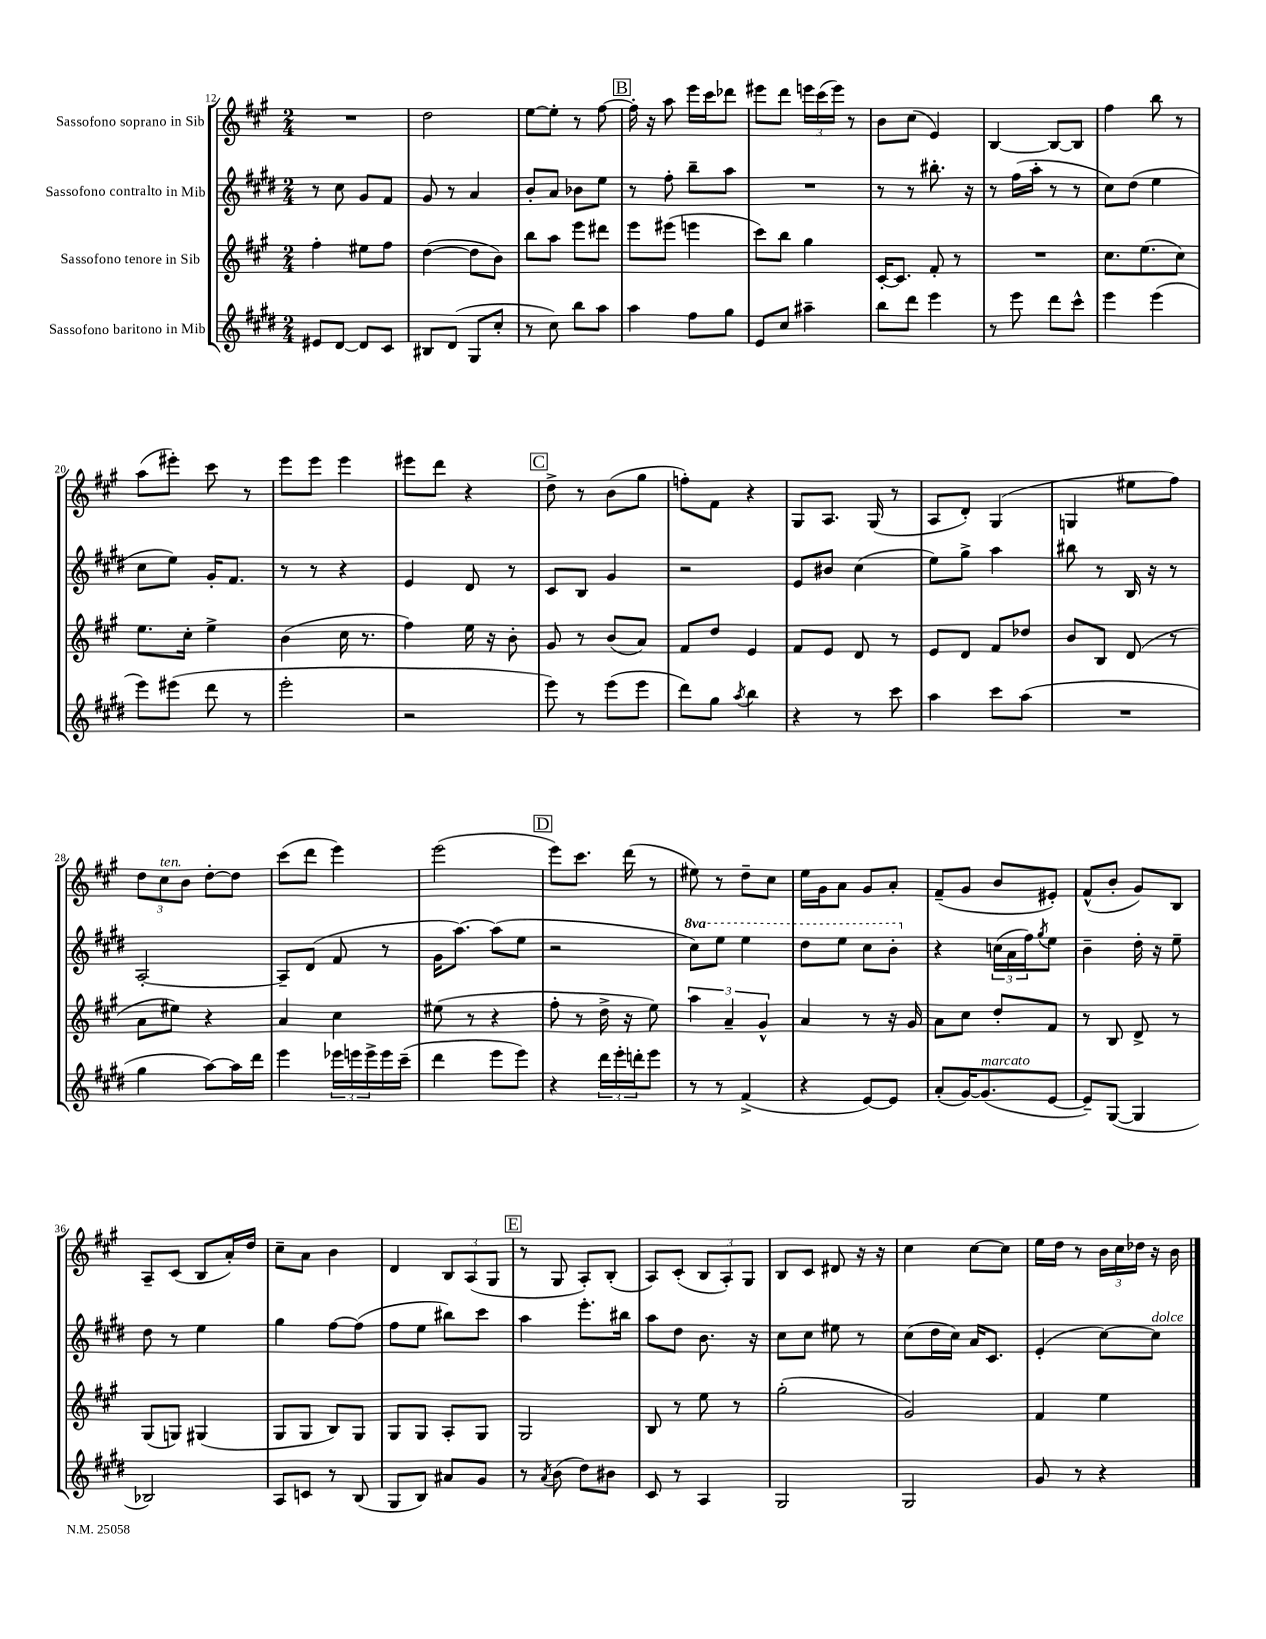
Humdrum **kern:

**kern	**kern	**kern	**kern
*part4	*part3	*part2	*part1
*staff4	*staff3	*staff2	*staff1
*I"Sassofono baritono in Mib	*I"Sassofono tenore in Sib	*I"Sassofono contralto in Mib	*I"Sassofono soprano in Sib
*clefG2	*clefG2	*clefG2	*clefG2
*k[f#c#g#d#]	*k[f#c#g#]	*k[f#c#g#d#]	*k[f#c#g#]
*M2/4	*M2/4	*M2/4	*M2/4
=12	=12	=12	=12
8e#X/L	4ff#'\	8r	2r
[8d#/J	.	8cc#\	.
8d#/L]	8ee#X\L	8g#/L	.
8c#/J	8ff#\J	8f#/J	.
=13	=13	=13	=13
8B#X/L	([4dd\	8g#/	2dd\
(8d#/J	.	8r	.
8G#/L	8dd\L]	4a/	.
8cc#'/J	8b\J)	.	.
=14	=14	=14	=14
8r	8bb\L	8b'/L	[8ee\L
8cc#\)	8aa\J	8a/J	8ee'\J]
8bb\L	8eee\L	8b-X\L	8r
8aa\J	8ddd#X\J	8ee\J	[8ff#\
!!LO:REH:place=s1:t=B
=15	=15	=15	=15
4aa\	8eee\L	8r	16ff#'\]
.	.	.	16r
.	(8eee#X\J	8ff#'\	8aa\
8ff#\L	4eeen\	8bb~\L	16eee\LL
.	.	.	16ccc#\J
8gg#\J	.	8aa\J	8ddd-X\J
=16	=16	=16	=16
8e/L	8ccc#\L)	2r	8eee#X\L
8cc#/J	8bb\J	.	8ddd\J
4aa#X~\	4gg#\	.	24eeen\LL
.	.	.	(24ccc#\
.	.	.	24eee\JJ)
.	.	.	8r
=17	=17	=17	=17
8bb\L	[16c#'/KL	8r	8b\L
.	8.c#/J]	.	.
8ddd#\J	.	8r	(8cc#\J
4eee\	8f#'/	8.bb#X'\	4e/)
.	8r	.	.
.	.	16r	.
=18	=18	=18	=18
8r	2r	8r	[4B/
8eee\	.	(16ff#\LL	.
.	.	16aa'\JJ	.
8ddd#\L	.	8r	8B/L_
8ccc#^^\J	.	8r	8B/J]
=19	=19	=19	=19
4eee\	8.cc#\L	8cc#\L)	4ff#\
.	.	(8dd#\J	.
.	(8.ee\	.	.
(4eee\	.	4ee\	8bb\
.	8cc#\J)	.	8r
!!LO:LB:g=z
=20	=20	=20	=20
8eee\L)	8.ee\L	8cc#\L	(8aa\L
(8eee#X\J	.	8ee\J)	8eee#X'\J)
.	16cc#'\Jk	.	.
8ddd#\	4ee^\	16g#'/KL	8ccc#\
.	.	8.f#/J	.
8r	.	.	8r
=21	=21	=21	=21
2eee'\	(4b\	8r	8eee\L
.	.	8r	8eee\J
.	16cc#\	4r	4eee\
.	8.r	.	.
=22	=22	=22	=22
2r	4ff#\)	4e/	8eee#X\L
.	.	.	8ddd\J
.	16ee\	8d#/	4r
.	16r	.	.
.	8b'\	8r	.
!!LO:REH:place=s1:t=C
=23	=23	=23	=23
8eee\)	8g#/	8c#/L	8dd^\
8r	8r	8B/J	8r
(8eee\L	(8b/L	4g#/	(8b\L
8eee\J	8a/J)	.	8gg#\J
=24	=24	=24	=24
8ddd#\L)	8f#/L	2r	8ffn'\L)
8gg#\J	8dd/J	.	8f#\J
8qaa/	.	.	.
4bb\	4e/	.	4r
=25	=25	=25	=25
4r	8f#/L	8e/L	8G#/L
.	8e/J	8b#X/J	8.A/J
8r	8d/	(4cc#\	.
.	.	.	(16G#/
8ccc#\	8r	.	8r
=26	=26	=26	=26
4aa\	8e/L	8ee\L)	8A/L
.	8d/J	8gg#^\J	8d'/J)
8ccc#\L	8f#/L	4aa\	(4G#/
(8aa\J	8dd-X/J	.	.
=27	=27	=27	=27
2r	8b/L	8bb#X\	4Gn/
.	8B/J	8r	.
.	(8d/	16B/	8ee#X\L
.	.	16r	.
.	8r	8r	8ff#\J)
!!LO:LB:g=z
=28	=28	=28	=28
4gg#\	8a\L	[2A'/	12dd\L
!	!	!	!LO:TX:a:i:t=ten.
.	.	.	12cc#\
.	8ee#X\J)	.	.
.	.	.	12b\J
[8aa\L)	4r	.	[8dd'\L
16aa\L]	.	.	8dd\J]
16ddd#\JJ	.	.	.
=29	=29	=29	=29
4eee\	4a/	8A~/L]	(8ccc#\L
.	.	(8d#/J	8ddd\J
24eee-X\LL	4cc#\	8f#/	4eee\)
24eeen\	.	.	.
24eee^\	.	.	.
16eee\	.	8r	.
(16ccc#~\JJ	.	.	.
=30	=30	=30	=30
4ddd#\	(8ee#X\	16g#\KL	(2eee\
.	.	[8.aa\J)	.
.	8r	.	.
8eee\L	4r	(8aa\L]	.
8eee\J)	.	8ee\J	.
!!LO:REH:place=s1:t=D
=31	=31	=31	=31
4r	8ff#'\	2r	8eee\L)
.	8r	.	8.ccc#\J
24ddd#\LL	16dd^\	.	.
24eee'\	.	.	.
.	16r	.	(16ddd\
24dddn'\J	.	.	.
8eee\J	8ee\)	.	8r
=32	=32	=32	=32
*	*	*8va	*
8r	6aa\	8ccc#\L)	8ee#X\)
8r	.	8eee\J	8r
.	6a~/	.	.
(4f#^/	.	4eee\	8dd~\L
.	6g#^^/	.	.
.	.	.	8cc#\J
=33	=33	=33	=33
4r	4a/	8ddd#\L	16ee\LL
.	.	.	16g#\J
.	.	8eee\J	8a\J
[8e/L)	8r	8ccc#\L	8g#/L
8e/J]	16r	8bb'\J	8a'/J
.	16g#/	.	.
=34	=34	=34	=34
*	*	*X8va	*
(8a'/L	8a\L	4r	(8f#~/L
[16g#/K)	8cc#\J	.	8g#/J
!LO:TX:a:i:t=marcato	!	!	!
(8.g#/]	.	.	.
.	8dd'/L	(24ccn\LL	8b/L
.	.	24a\	.
.	.	24ff#\J)	.
.	.	8qgg#/	.
[8e/J	8f#/J	8ee\J	8e#X'/J)
=35	=35	=35	=35
8e~/L])	8r	4b~\	(8f#^^/L
([8G#/J	8B/	.	8b'/J
4G#/]	8d^/	16dd#'\	8g#/L)
.	.	16r	.
.	8r	8ee~\	8B/J
!!LO:LB:g=z
=36	=36	=36	=36
2B-X/)	(8G#/L	8dd#\	8A~/L
.	8Gn/J)	8r	(8c#/J
.	(4G#X/	4ee\	8B/L
.	.	.	16a'/L)
.	.	.	16dd/JJ
=37	=37	=37	=37
8A/L	8G#/L	4gg#\	8cc#~\L
8cn/J	8G#/J	.	8a\J
8r	8B/L)	[8ff#\L	4b\
(8B/	8G#/J	(8ff#\J]	.
=38	=38	=38	=38
8G#/L	8G#/L	8ff#\L	4d/
8B/J)	8G#/J	8ee\J	.
8a#X/L	8A'/L	8bb#X\L)	12B/L
.	.	.	(12A/
8g#/J	8G#/J	8ccc#\J	.
.	.	.	12G#/J
!!LO:REH:place=s1:t=E
=39	=39	=39	=39
8r	2G#/	4aa\	8r
8qa/	.	.	.
(8b\	.	.	8G#/
8dd#\L)	.	8.eee'\L	8A'/L)
8b#X\J	.	.	(8B'/J
.	.	16bb#X\Jk	.
=40	=40	=40	=40
8c#/	8B/	8aa\L	8A/L)
8r	8r	8dd#\J	(8c#'/J
4A/	8ee\	8.b\	12B/L
.	.	.	12A'/)
.	8r	.	.
.	.	.	12G#/J
.	.	16r	.
=41	=41	=41	=41
2G#/	(2gg#'\	8cc#\L	8B/L
.	.	8cc#\J	8c#/J
.	.	8ee#X\	8d#X/
.	.	8r	16r
.	.	.	16r
=42	=42	=42	=42
2G#/	2g#/)	(8cc#\L	4cc#\
.	.	16dd#\L	.
.	.	16cc#\JJ)	.
.	.	16a/KL	[8cc#\L
.	.	8.c#/J	.
.	.	.	8cc#\J]
=43	=43	=43	=43
8g#/	4f#/	(4e'/	16ee\LL
.	.	.	16dd\JJ
8r	.	.	8r
4r	4ee\	[8cc#\L)	24b\LL
.	.	.	24cc#\
.	.	.	24dd-X\JJ
!	!	!LO:TX:a:i:t=dolce	!
.	.	8cc#\J]	16r
.	.	.	16b\
==	==	==	==
*-	*-	*-	*-
